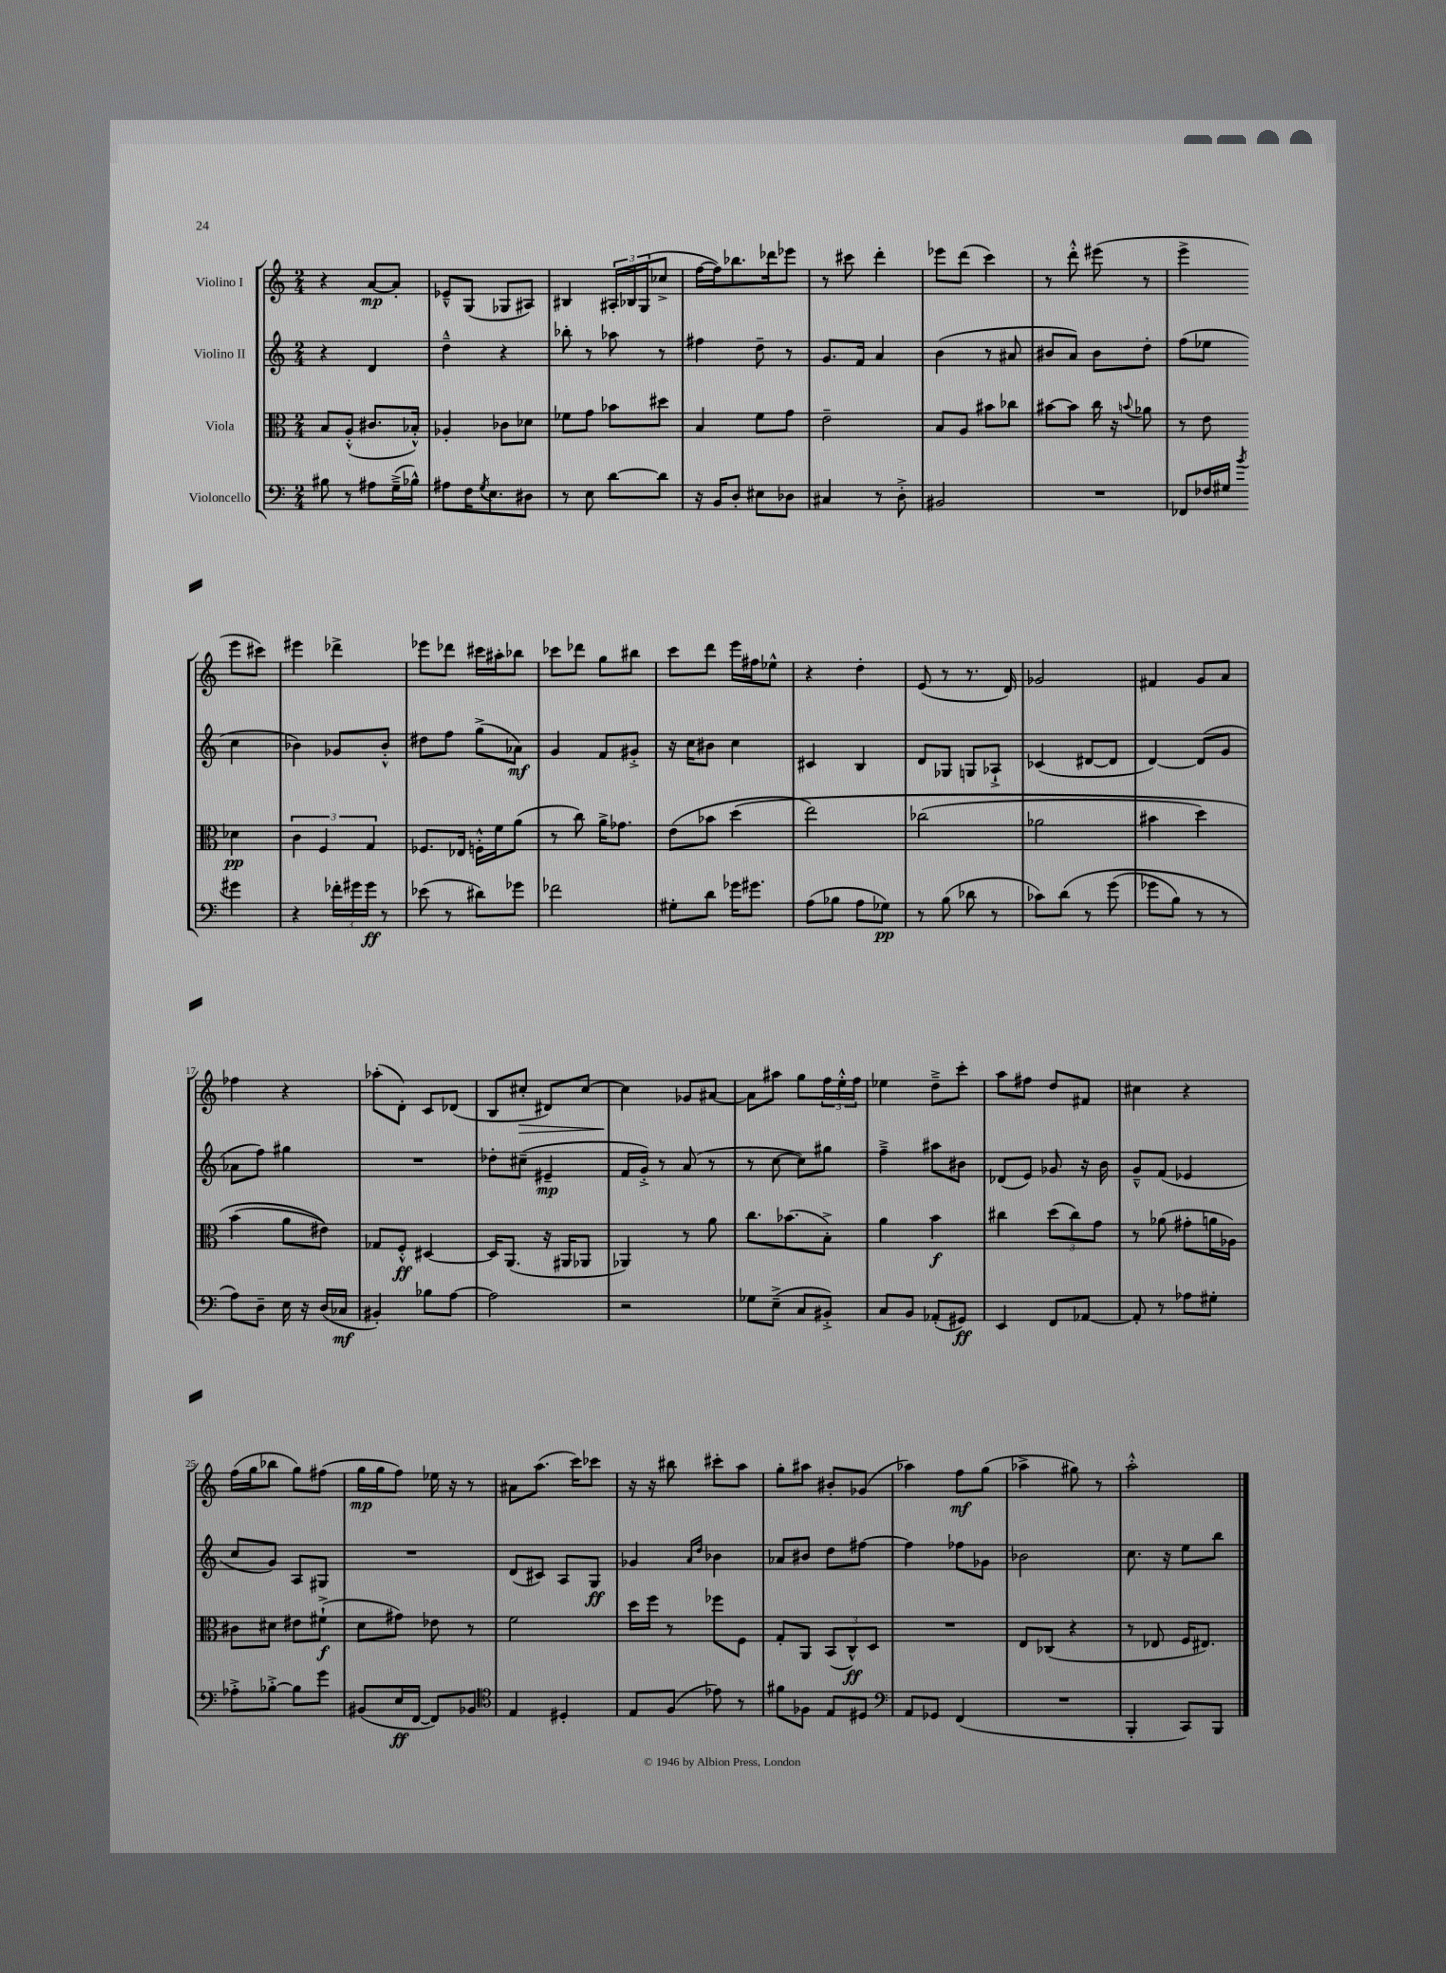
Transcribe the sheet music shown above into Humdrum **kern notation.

**kern	**kern	**kern	**kern
*staff4	*staff3	*staff2	*staff1
*clefF4	*clefC3	*clefG2	*clefG2
*k[]	*k[]	*k[]	*k[]
*M2/4	*M2/4	*M2/4	*M2/4
8B#	8B	4r	4r
8r	(8A'^^	.	.
8A#	8.c#	4d	[8a
(16G~^	.	.	8a']
16B-^^)	16B-'^^)	.	.
=	=	=	=
8A#	4A-'	4dd~^^	8e-~^^
16F	.	.	(8G
8qG	.	.	.
8.E	.	.	.
.	8c-	4r	8G-
8D#	8d-	.	8A#)
=	=	=	=
8r	8f-	8bb-'	4B#
8E	8g	8r	.
[8d	8b-	8aa-	24A#'
.	.	.	24B-
.	.	.	(24G
8d]	8dd#	8r	8cc-^
=	=	=	=
16r	4B	4ff#	[16ff
16BB	.	.	16ff])
8D'	.	.	8.bb-
8E#	8f	8dd~	.
.	.	.	16ddd-
8D-	8g	8r	8eee-
=	=	=	=
4C#	2e~	8.g	8r
.	.	.	8ccc#
.	.	16f	.
8r	.	4a	4ddd'
8D'^	.	.	.
=	=	=	=
2BB#	8B	(4b	8eee-
.	8A	.	(8ddd
.	8b#	8r	4ccc)
.	8cc-	8a#	.
=	=	=	=
2r	[8b#	8b#	8r
.	8b#]	8a)	8ddd'^^
.	16cc	8b#	(8eee#
.	16r	.	.
.	8qqb	.	.
.	8a-	8dd'	8r
=	=	=	=
8FF-	8r	(8ff	4eee^
16F-	8e	8ee-	.
16G#	.	.	.
8qb	.	.	.
4g#	4d-	4cc	8eee
.	.	.	8ccc#)
=	=	=	=
4r	6c	4b-)	4eee#
.	6F	.	.
24f-'	.	8g-	4ddd-^
24g#	.	.	.
24g#	6G	.	.
8r	.	8b-'^^	.
=	=	=	=
(8e-	8.F-	8dd#	8eee-
8r	.	8ff	8ddd-
.	16E-	.	.
8d#)	16F'^^	(8gg^	16ccc#
.	16f	.	16aa#'
8g-	(8a	8a-)	8bb-
=	=	=	=
2f-	8r	4g	8ccc-
.	8cc)	.	8ddd-
.	16a^	8f	8gg
.	8.g-	.	.
.	.	8g#'^	8bb#
=	=	=	=
8G#'	(8e	16r	8ccc
.	.	16cc	.
8d	8b-	8b#	8ddd
16g-	&(4dd	4cc	16eee
8.g#	.	.	16ff#
.	.	.	8ee-^^
=	=	=	=
(8A	2ee)	4c#	4r
8B-	.	.	.
8A	.	4B	4dd'
8G-)	.	.	.
=	=	=	=
8r	(2cc-	8d	(8e
(8B	.	8G-	8r
8d-	.	8G	8.r
8r	.	8A-`^	.
.	.	.	16d)
=	=	=	=
8c-)	2a-	(4c-	2g-
&(8d	.	.	.
8r	.	[8d#	.
(8g	.	8d#]	.
=	=	=	=
8g-	4b#	[4d)	4f#
8B)	.	.	.
8r	4dd)	(8d]	8g
8r	.	8g	8a
=	=	=	=
8A&)	(4b	8a-	4ff-
8D~	.	8ff)	.
16E	8a	4gg#	4r
16r	.	.	.
(16D	8e#)&)	.	.
16C-	.	.	.
=	=	=	=
4BB#')	8G-	2r	(8aa-'
.	8F'^^	.	8d')
8B-	[4D#	.	8c
[8A	.	.	(8d-
=	=	=	=
2A]	16D#]	8dd-'	8B
.	(8.AA	.	.
.	.	(8cc#~	8cc#'
.	16r	4e#~	8d#)
.	16AA#	.	.
.	8AA-	.	[8cc#
=	=	=	=
2r	4AA-)	16f	4cc#]
.	.	16g'^)	.
.	.	8r	.
.	8r	(8a	8g-
.	8a	8r	[8a#
=	=	=	=
8G-	8.cc	8r	8a#]
(8E~^	.	[8cc	8aa#
.	(8.b-	.	.
8C	.	8cc])	8gg
8BB#'^)	8B'^)	8gg#	24ff
.	.	.	24ee'^^
.	.	.	24ff
=	=	=	=
8C	4a	4ff~^	4ee-
8BB	.	.	.
(8AA-'	4b	8aa#	8dd~^
8GG#)	.	8b#	8ccc'
=	=	=	=
4EE	4cc#	(8d-	8aa
.	.	8e)	8ff#
8FF	(12dd	8g-	8dd
.	12cc#)	.	.
[8AA-	.	16r	8f#
.	12g	.	.
.	.	16b	.
=	=	=	=
8AA-']	8r	8g~^^	4cc#
8r	(8a-	(8f	.
8A-	8g#'	4e-	4r
8G#'	16a	.	.
.	16A-)	.	.
=	=	=	=
8A-'^	8c#	8cc	(16ff
.	.	.	16gg
[8B-'^	8d#	8g)	8bb-
8B-]	8e#	8A	8gg)
8g	(8f#`^	8G#	(8ff#
=	=	=	=
(8BB#	8d	2r	16gg
.	.	.	16gg
16E	8g#)	.	8ff)
[16FF	.	.	.
8FF])	8e-	.	16ee-
.	.	.	16r
8BB-	8r	.	8r
=	=	=	=
*clefC4	*	*	*
4E	2f	(8d	8a#
.	.	8c#)	(8.aa
4D#'	.	8A	.
.	.	.	16ccc)
.	.	8G	8ccc-
=	=	=	=
8E	16dd	4g-	16r
.	16ff	.	16r
(8F	8r	.	8bb#
.	.	16qqa	.
.	.	16qqdd	.
8e-)	8ff-	4b-	8ccc#'
8r	8F	.	8aa
=	=	=	=
8f#	8G'	8a-	8gg'
8F-	8AA	8b#	8aa#
8E	(12BB	8dd	8b#'
.	12C^^)	.	.
8D#	.	[8ff#	(8g-
.	12D	.	.
=	=	=	=
*clefF4	*	*	*
8AA	2r	4ff#]	4aa-)
8GG-	.	.	.
(4FF	.	8ff-	8ff
.	.	8g-	(8gg
=	=	=	=
2r	8E	2b-	4aa-^
.	(8C-	.	.
.	4r	.	8gg#)
.	.	.	8r
=	=	=	=
4BBB'	8r	8.cc	2aa'^^
.	8E-	.	.
.	.	16r	.
8CC)	16F	8ee	.
.	8.E#)	.	.
8BBB	.	8bb	.
==	==	==	==
*-	*-	*-	*-
